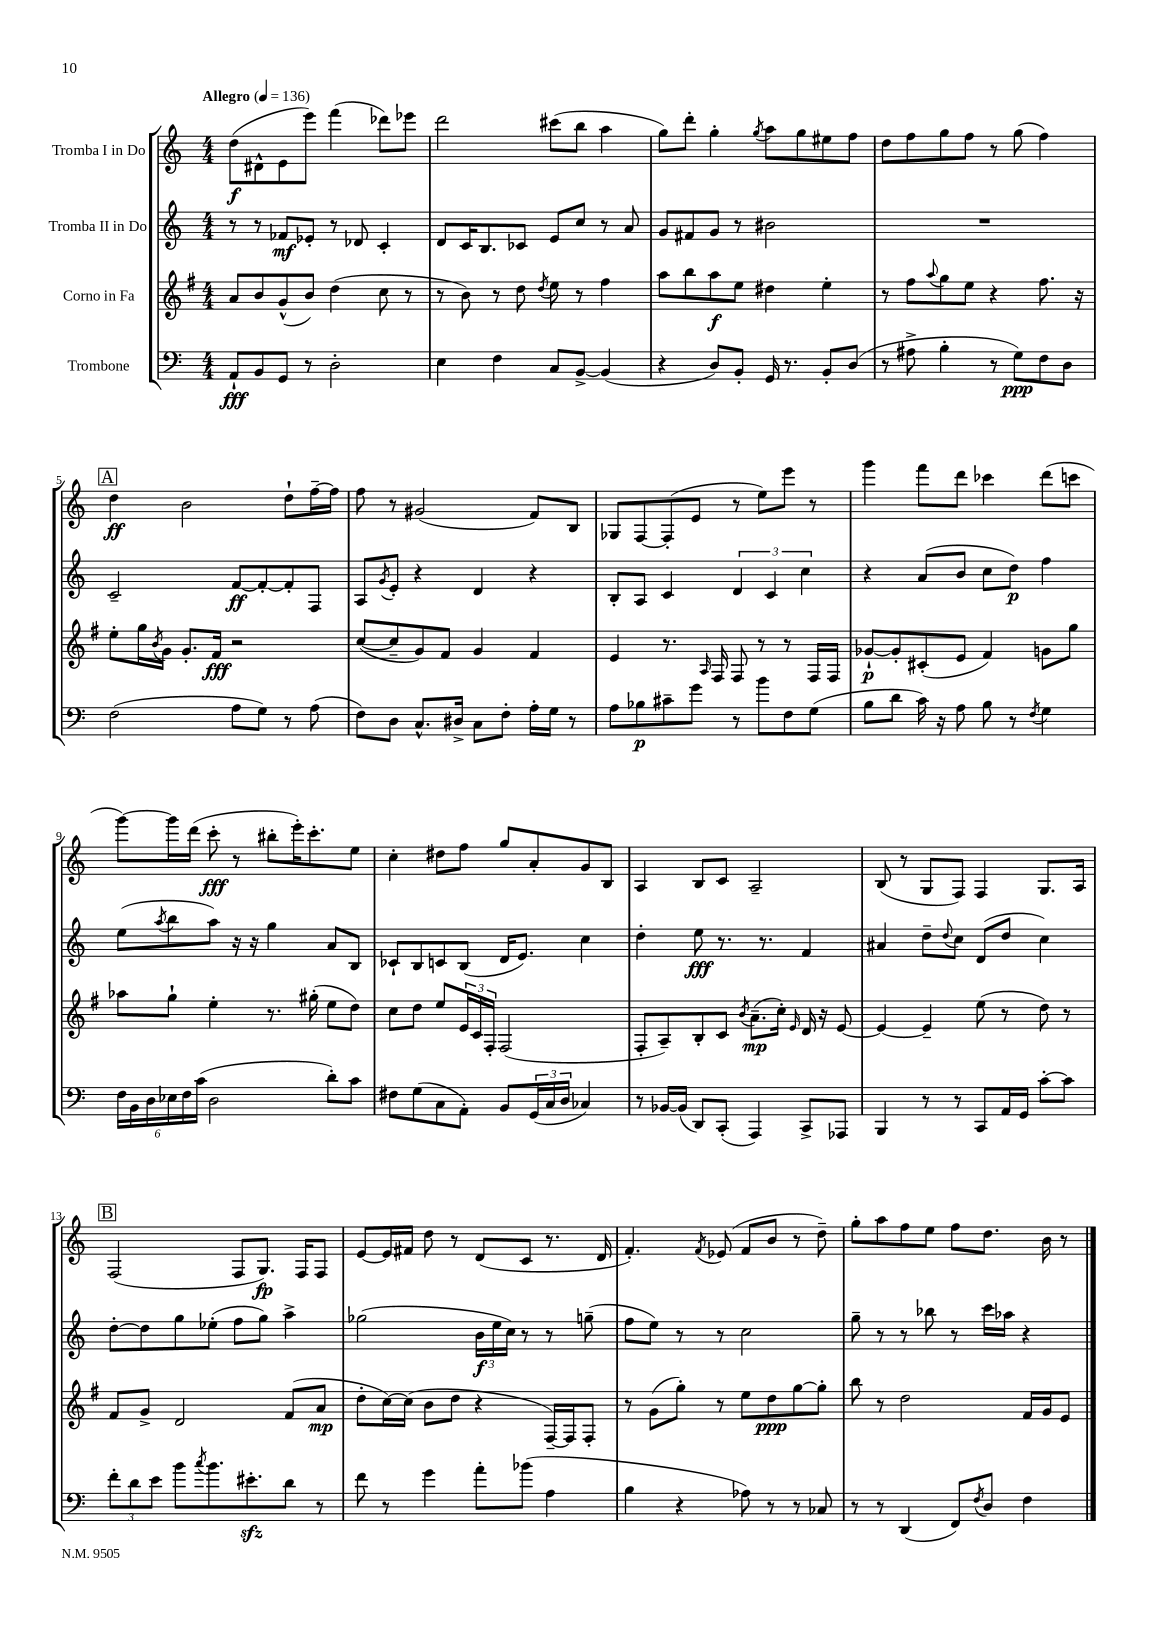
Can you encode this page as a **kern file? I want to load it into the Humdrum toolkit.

**kern	**kern	**kern	**kern
*staff4	*staff3	*staff2	*staff1
*clefF4	*clefG2	*clefG2	*clefG2
*k[]	*k[f#]	*k[]	*k[]
*M4/4	*M4/4	*M4/4	*M4/4
*MM136	*MM136	*MM136	*MM136
8AA`/L	8a/L	8r	(8dd\L
8BB/	8b/	8r	8d#^^\
8GG/J	(8g^^/	8f-/L	8e\
8r	8b/J)	8e-'/J	8eee\J)
2D'\	(4dd\	8r	(4fff\
.	.	8d-/	.
.	8cc\	4c'/	8ddd-\L)
.	8r	.	8eee-\J
=	=	=	=
4E\	8r	8d/L	2ddd\
.	8b\)	16c/K	.
.	.	8.B/	.
4F\	8r	.	.
.	8dd\	8c-/J	.
.	8qdd/	.	.
8C/L	8ee\	8e/L	(8ccc#\L
[8BB^/J	8r	8cc/J	8bb\J
(4BB/]	4ff#\	8r	4aa\
.	.	8a/	.
=	=	=	=
4r	8aa\L	8g/L	8gg\L)
.	8bb\	8f#/	8ddd'\J
8D/L)	8aa\	8g/J	4gg'\
8BB'/J	8ee\J	8r	.
.	.	.	8qgg/
16GG/	4dd#\	2b#\	8aa\L
8.r	.	.	.
.	.	.	8gg\
8BB'/L	4ee'\	.	8ee#\
(8D/J	.	.	8ff\J
=	=	=	=
8r	8r	1r	8dd\L
8A#^\	8ff#\L	.	8ff\
.	8qqaa/	.	.
4B'\	8gg\	.	8gg\
.	8ee\J	.	8ff\J
8r	4r	.	8r
8G\L)	.	.	(8gg\
8F\	8.ff#\	.	4ff\)
8D\J	.	.	.
.	16r	.	.
=	=	=	=
(2F\	8ee'\L	2c~/	4dd\
.	16gg\L	.	.
.	8qb/	.	.
.	16g\JJ	.	.
.	8.g'/L	.	2b\
.	16f#/Jk	.	.
8A\L	2r	[8f/L	.
8G\J)	.	8f'/_	.
8r	.	8f'/]	8dd`\L
(8A\	.	8F/J	[16ff~\L
.	.	.	16ff\]JJ
=	=	=	=
8F\L)	([8cc/L	8A/L	8ff\
.	.	8qg/	.
8D\J	8cc~/]	8e'/J	8r
8.C^^/L	8g/)	4r	(2g#/
.	8f#/J	.	.
16D#^/Jk	.	.	.
8C\L	4g/	4d/	.
8F'\J	.	.	.
16A'\LL	4f#/	4r	8f/L)
16G\JJ	.	.	.
8r	.	.	8B/J
=	=	=	=
8A\L	4e/	8B'/L	8G-/L
8B-\	.	8A/J	[8F/
8c#~\	8.r	4c/	(8F'/]
8g\J	.	.	8e/J
.	16qqA/	.	.
.	16F#/	.	.
8r	8F#/	6d/	8r
8b\L	8r	.	8ee\L)
.	.	6c/	.
8F\	8r	.	8eee\J
.	.	6cc\	.
(8G\J	16F#/LL	.	8r
.	16F#/JJ	.	.
=	=	=	=
8B\L	[8g-`/L	4r	4ggg\
8d\J	8g-'/]	.	.
16c\)	(8c#'/	(8a/L	8fff\L
16r	.	.	.
8A\	8e/J	8b/J	8ddd\J
8B\	4f#/)	8cc\L	4ccc-\
8r	.	8dd\J)	.
8qF/	.	.	.
4G\	8g\L	4ff\	(8ddd\L
.	8gg\J	.	8ccc\J
=	=	=	=
24F\LL	8aa-\L	(8ee\L	[8ggg\L)
24BB\	.	.	.
24D\	.	.	.
.	.	8qaa/	.
24E-\	8gg`\J	8bb\	16ggg\]L
24F\	.	.	.
.	.	.	(16ddd\JJ
(24c\JJ	.	.	.
2D\	4ee'\	8aa\J)	8ccc'\
.	.	16r	8r
.	.	16r	.
.	8.r	4gg\	8bb#'\L
.	.	.	16eee'\K)
.	(16gg#'\	.	8.ccc'\
8d'\L)	8ee\L	8a/L	.
8c\J	8dd\J)	8B/J	8ee\J
=	=	=	=
8F#\L	8cc\L	8c-`/L	4cc'\
(8G\	8dd\J	8B/	.
8C\	8ee/L	8c/	8dd#\L
8AA'\J)	24e/L	(8B/J	8ff\J
.	24c/	.	.
.	24F#'/JJ	.	.
8BB/L	(2F#/	16d/LK	8gg/L
.	.	8.e/J)	.
(24GG/L	.	.	8a'/
24C/	.	.	.
24D/JJ	.	.	.
4C-/)	.	4cc\	8g/
.	.	.	8B/J
=	=	=	=
8r	8F#'/L	4dd'\	4A/
[16BB-/LL	8A~/)	.	.
(16BB-/]JJ	.	.	.
8DD/L)	8B'/	8ee\	8B/L
(8CC'/J	8c/J	8.r	8c/J
.	8qb/	.	.
4AAA/)	(8.a~\L	.	2A~/
.	.	8.r	.
.	16cc'\Jk)	.	.
.	16qqe/	.	.
8CC^/L	16d/	4f/	.
.	16r	.	.
8AAA-/J	[8e/	.	.
=	=	=	=
4BBB/	4e/_	4a#/	(8B/
.	.	.	8r
8r	4e~/]	8dd~\L	8G/L
.	.	8qqdd/	.
8r	.	8cc\J	8F/J)
8CC/L	(8ee\	(8d/L	4F/
16AA/L	8r	8dd/J	.
16GG/JJ	.	.	.
[8c'\L	8dd\)	4cc\)	8.G/L
8c\]J	8r	.	.
.	.	.	16A/Jk
=	=	=	=
12f'\L	8f#/L	[8dd'\L	(2F/
12d\	.	.	.
.	8g^/J	8dd\]	.
12e\J	.	.	.
8b\L	2d/	8gg\	.
8qcc/	.	.	.
8.b\	.	(8ee-'\J	.
.	.	8ff\L	8F/L
8.e#'\	.	.	.
.	.	8gg\J)	8.G/J)
8d\J	(8f#/L	4aa^\	.
.	.	.	16F/LK
8r	8a/J	.	8F/J
=	=	=	=
8f\	8dd'\L	(2gg-\	[8e/L
8r	[16cc\L)	.	16e/]L
.	(16cc\]JJ	.	16f#/JJ
4g\	8b\L	.	8dd\
.	8dd\J	.	8r
8a'\L	4r	24b\LL	(8d/L
.	.	24ee\	.
.	.	24cc\JJ)	.
(8b-\J	.	8r	8c/J
4A\	[16F#~/LL)	8r	8.r
.	16F#/]J	.	.
.	8F#'/J	(8gg~\	.
.	.	.	16d/
=	=	=	=
4B\	8r	8ff\L	4.f'/)
.	(8g\L	8ee\J)	.
4r	8gg'\J)	8r	.
.	.	.	8qf/
.	8r	8r	(8e-/
8A-\)	8ee\L	2cc\	8f/L
8r	8dd\	.	8b/J
8r	[8gg\	.	8r
8C-/	8gg'\]J	.	8dd~\)
=	=	=	=
8r	8bb\	8gg~\	8gg'\L
8r	8r	8r	8aa\
(4DD/	2dd\	8r	8ff\
.	.	8bb-\	8ee\J
8FF/L)	.	8r	8ff\L
8qF/	.	.	.
8D/J	.	16ccc\LL	8.dd\J
.	.	16aa-\JJ	.
4F\	16f#/LL	4r	.
.	16g/J	.	16b\
.	8e/J	.	8r
==	==	==	==
*-	*-	*-	*-
